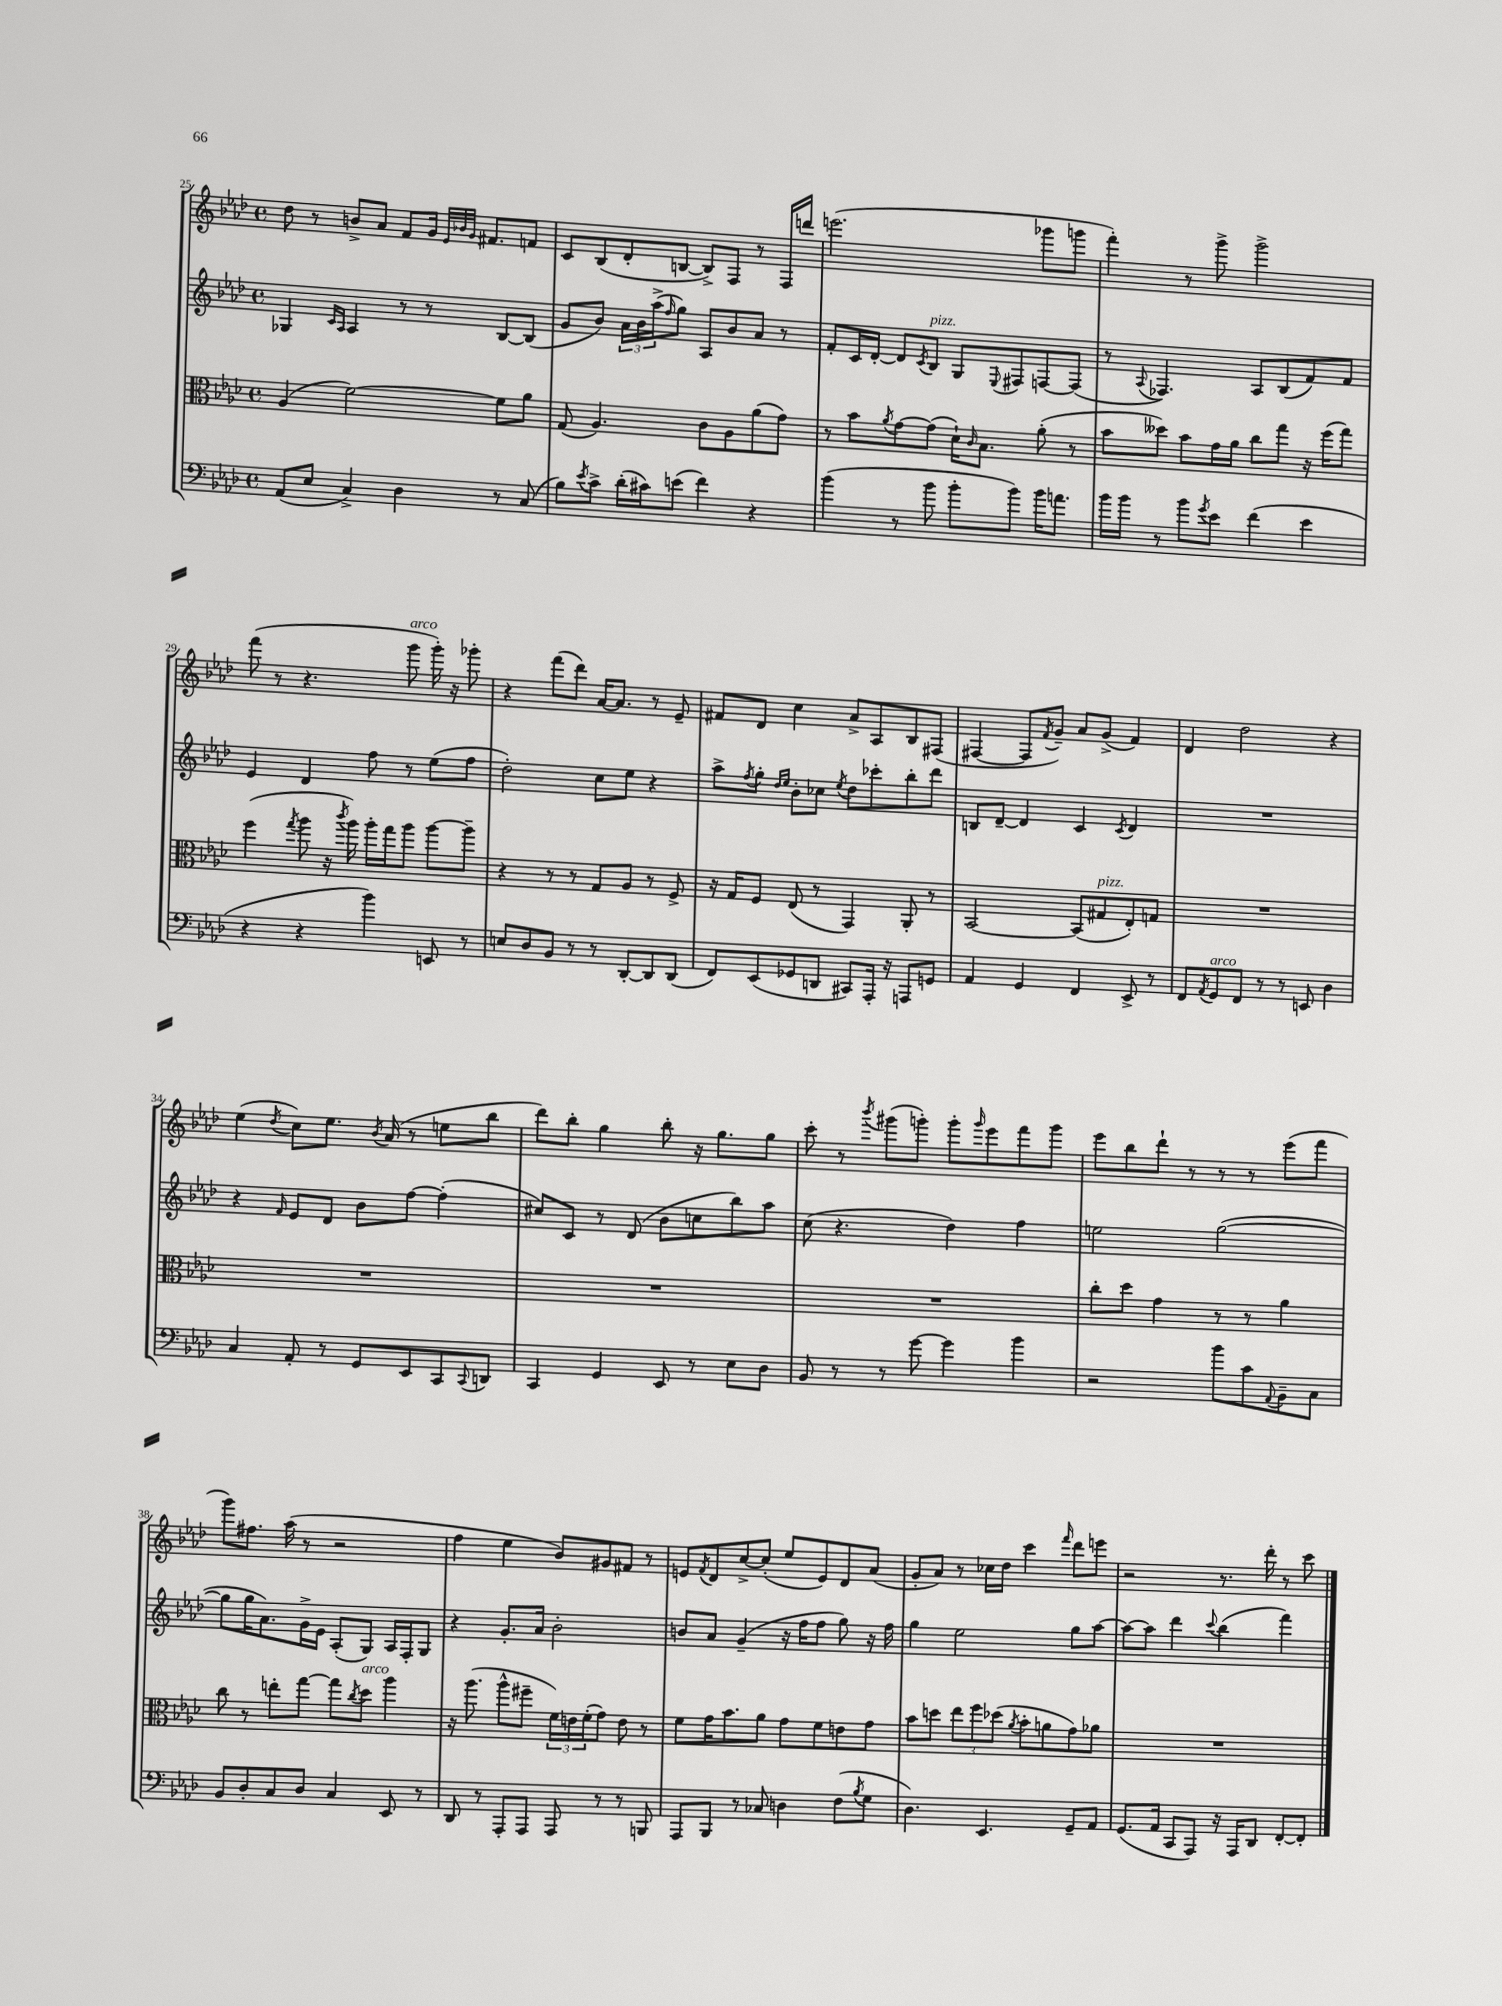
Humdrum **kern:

**kern	**kern	**kern	**kern
*staff4	*staff3	*staff2	*staff1
*clefF4	*clefC3	*clefG2	*clefG2
*k[b-e-a-d-]	*k[b-e-a-d-]	*k[b-e-a-d-]	*k[b-e-a-d-]
*M4/4	*M4/4	*M4/4	*M4/4
*met(c)	*met(c)	*met(c)	*met(c)
(8AA-	(4A-	4G-	8dd-
8E-	.	.	8r
.	.	16qqc	.
.	.	16qqA-	.
4C^)	[2f)	4A-	8b^
.	.	.	8a-
4D-	.	8r	8f
.	.	8r	16g
.	.	.	32qqe-
.	.	.	32qqb-
.	.	.	32qqg
.	.	.	8.f#
8r	8f]	[8B-	.
(8C	8a-	(8B-]	8f
=	=	=	=
8B-)	(8G	8g	8c
8qe-	.	.	.
8c^	4.A-)	8b-)	(8B-
(16d-'	.	24a-	8d-'
.	.	24b-	.
16c#)	.	.	.
.	.	(24aa-^	.
.	.	16qqff	.
(8e	.	8gg)	[8B
4f)	8c	8A-	8B^])
.	8A-	8b-	8F
4r	(8a-	8a-	8r
.	8g)	8r	16F
.	.	.	16ddd
=	=	=	=
(4b-	8r	8f'	(2.eee
.	8b-	16c	.
.	.	[16d-'	.
.	8qa-	.	.
8r	[8g	8d-]	.
.	.	8qc	.
8b-	(8g]	8B-	.
8b-'	16d-`)	8G	.
.	16qqc	.	.
.	8.B-	.	.
.	.	8qqE-	.
8b-)	.	8F#	.
16b-	(8a-'	[8F	8ggg-
8.a	.	.	.
.	8r	(8F]	8ggg
=	=	=	=
16b-	8b-	8r	4fff')
16b-	.	.	.
.	.	8qqA-	.
8r	8dd--)	4.F-)	.
8b-	8b-	.	8r
8qg	.	.	.
8e-	16g	.	8ggg^
.	16a-	.	.
(4f	8cc	8A-	2ggg^
.	8gg	(8B-	.
4e-	16r	8f)	.
.	(16ff	.	.
.	8gg)	8f	.
=	=	=	=
4r	(4ff	4e-	(8fff
.	.	.	8r
.	8qgg	.	.
4r	8aa-	4d-	4.r
.	16r	.	.
.	8qccc	.	.
.	16aa-)	.	.
4b-)	16aa-'	8ff	.
.	16gg	.	.
.	8aa-	8r	8ggg
8EE	[8aa-	(8ee-	16ggg')
.	.	.	16r
8r	8aa-~]	8ff	8ggg-'
=	=	=	=
8E	4r	2dd-')	4r
8D-	.	.	.
8BB-	8r	.	(8fff
8r	8r	.	8ddd-)
8r	8G	8cc	[16a-
.	.	.	8.a-]
[8DD-'	8A-	8ee-	.
8DD-]	8r	4r	8r
(8DD-	8F^	.	8e-~
=	=	=	=
8FF)	16r	8aa-^	8f#
.	16G	.	.
.	.	8qff	.
(8EE-	8F	8gg'	8d-
.	.	16qqdd-	.
.	.	16qqee-	.
8GG-	(8E-	8b-'	4cc
8DD	8r	8cc-	.
.	.	8qee-	.
8CC#)	4GG)	8dd-	8a-^
16AAA-'	.	8ccc-'	8A-
16r	.	.	.
8AAA	8AA-'	8bb-'	8B-
8GG	8r	8ddd-	(8F#
=	=	=	=
4AA-	[2BB-	8B	[4F#
.	.	[8d-~	.
4GG	.	4d-]	8F#]
.	.	.	8qf
.	.	.	8g~)
4FF	(8BB-]	4c	8a-
.	8G#	.	(8g^
.	.	8qc	.
8EE-^	8E-')	4d-	4f)
8r	8G	.	.
=	=	=	=
8FF	1r	1r	4d-
8qAA-	.	.	.
8GG	.	.	.
8FF	.	.	2dd-
8r	.	.	.
8r	.	.	.
8EE	.	.	.
4D-	.	.	4r
=	=	=	=
4C	1r	4r	(4ee-
.	.	16qqf	8qdd-
8AA-'	.	8e-	8cc)
8r	.	8d-	8.ee-
8GG	.	8b-	.
.	.	.	8qb-
.	.	.	(16a-
8EE-	.	[8ff	8r
8CC	.	(4ff']	8ee
8qqCC	.	.	.
8DD	.	.	8bb-
=	=	=	=
4CC	1r	8cc#)	8ddd-)
.	.	8c	8bb-'
4GG	.	8r	4gg
.	.	(8d-	.
8EE-	.	8b-	8bb-'
8r	.	8cc	16r
.	.	.	8.gg
8E-	.	8bb-)	.
8D-	.	8aa-	8gg
=	=	=	=
8BB-	1r	(8cc	8ccc'
8r	.	4.r	8r
.	.	.	8qbbb-
8r	.	.	(8ggg#
[8g	.	.	8ggg')
4g]	.	4dd-)	8ggg'
.	.	.	16qqggg
.	.	.	8eee-
4b-	.	4ff	8fff
.	.	.	8ggg
=	=	=	=
2r	8cc'	2ee	8eee-
.	8dd-	.	8bb-
.	4g	.	8ddd-`
.	.	.	8r
8b-	8r	([2gg	8r
8c	8r	.	8r
8qqAA-	.	.	.
8BB-~	4a-	.	(8eee-
8C	.	.	8fff
=	=	=	=
8BB-	8cc	8gg]	8ggg)
8D-'	8r	16gg	8.ff#
.	.	8.a-)	.
8C	8ee'	.	.
.	.	.	(16aa-
8D-	[8gg	16g^	8r
.	.	16e-	.
4C	8gg]	(8A-'	2r
.	8qcc	.	.
.	8dd-	8G)	.
8EE-	4aa-	16A-	.
.	.	16F'	.
8r	.	8G	.
=	=	=	=
8DD-	16r	4r	4ff
.	(8.aa-	.	.
8r	.	.	.
8AAA-'	8aa-^^	8.g'	4ee-
8AAA-	8ff#~	.	.
.	.	16a-	.
8AAA-	24f)	2b-'	8b-)
.	24e	.	.
.	(24f'	.	.
8r	8g)	.	8g#
8r	8e	.	8f#
8BBB	8r	.	8r
=	=	=	=
8AAA-	8f	8b	8e
.	.	.	8qf
8BBB-	16g	8a-	8d-
.	8.b-	.	.
8r	.	(4g~	[8cc^
8C-	8a-	.	(8cc']
4D	8g	16r	8ee-
.	.	16ff	.
.	8f	8ff	8e)
(8F	8e	8gg)	8d-
8qB-	.	.	.
8G	8g	16r	(8a-
.	.	16ff	.
=	=	=	=
4.D-)	8b-	4gg	8g'
.	8dd	.	8a-)
.	12ee-	2ee-	8r
.	12ff	.	.
4.EE-	.	.	16cc-
.	(12dd-	.	.
.	.	.	16dd-
.	8qa-	.	.
.	8b-'	.	4ccc
.	8a	.	.
.	.	.	16qqfff
8GG~	8g)	8gg	8ddd-
8AA-	8a-	[8aa-	8eee
=	=	=	=
(8.GG	1r	8aa-_	2r
.	.	8aa-]	.
16AA-	.	.	.
8CC	.	4ddd-	.
8AAA-)	.	.	.
.	.	8qqccc	.
16r	.	(4bb-	8.r
16AAA-	.	.	.
8DD-	.	.	.
.	.	.	16ddd-'
[8FF'	.	4fff)	8r
8FF']	.	.	8ccc
==	==	==	==
*-	*-	*-	*-
